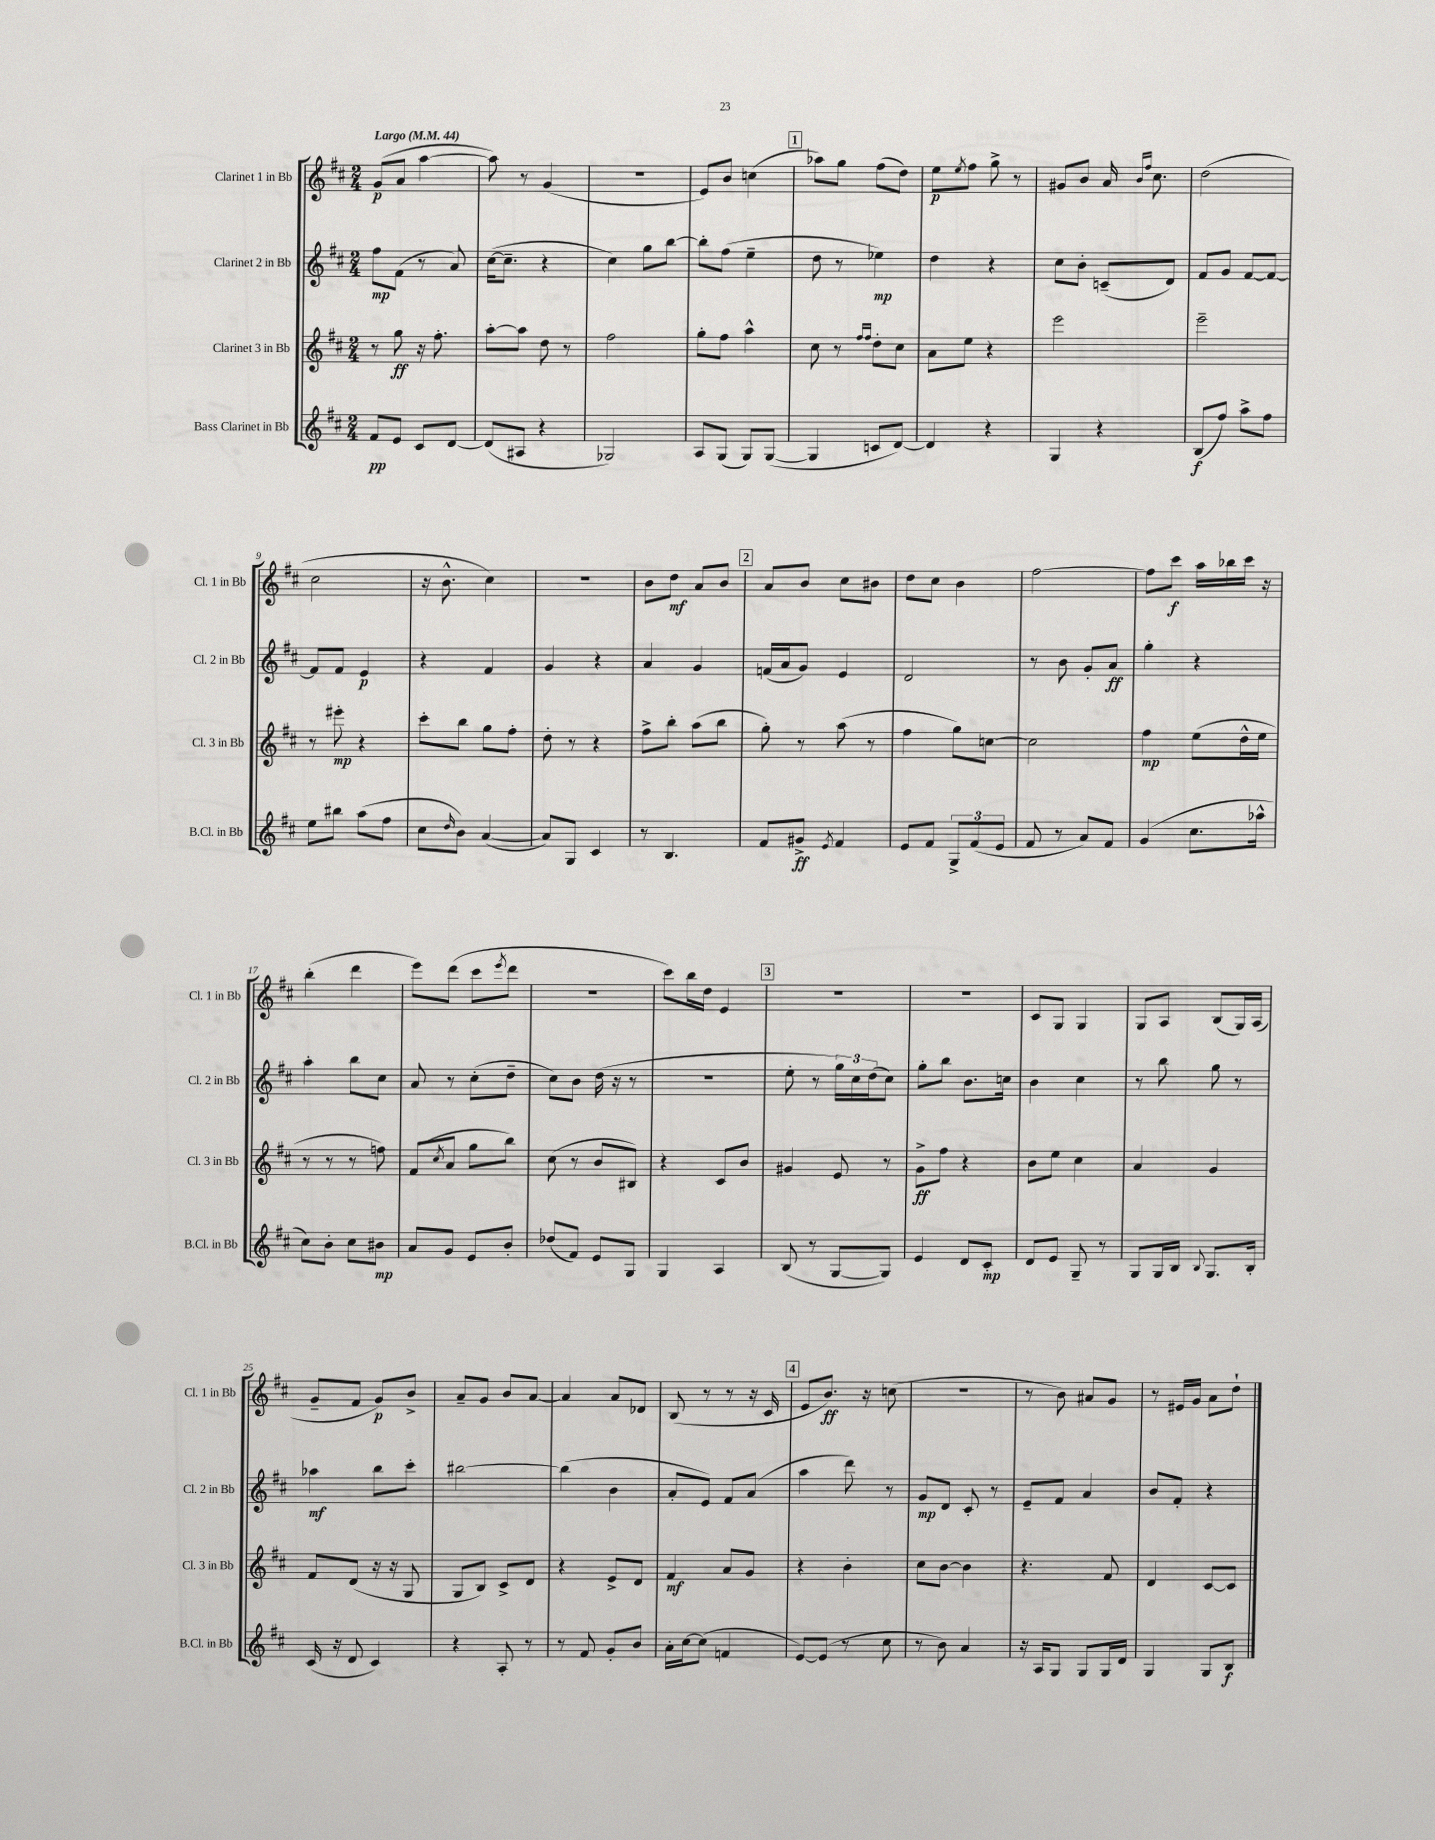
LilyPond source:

<<
\new StaffGroup <<
\new Staff = "s0" \with { instrumentName = "Clarinet 1 in Bb" shortInstrumentName = "Cl. 1 in Bb" } {
    \clef treble \key d \major \numericTimeSignature \time 2/4 \tempo "Largo" 4 = 44
    g'8\p( a'8 a''4~ |
    a''8) r8 g'4( |
    r2 |
    e'8) b'8 c''4( |
    \mark \markup { \box "1" } aes''8) g''8 fis''8( d''8) |
    e''8\p \acciaccatura { e''8 } fis''8 g''8-> r8 |
    gis'8 b'8 a'16 \grace { b'16 fis''16 } cis''8. |
    d''2( |
    cis''2 |
    r16 b'8.-^ cis''4) |
    r2 |
    b'8 d''8\mf a'8 b'8 |
    \mark \markup { \box "2" } a'8 b'8 cis''8 bis'8 |
    d''8 cis''8 b'4 |
    fis''2~ |
    fis''8 cis'''8\f a''16 bes''16 cis'''16 r16 |
    b''4-.( d'''4 |
    e'''8) d'''8( cis'''8 \acciaccatura { e'''8 } d'''8 |
    R2 |
    cis'''8) b''16 d''16 e'4 |
    \mark \markup { \box "3" } r2 |
    r2 |
    cis'8 g8 g4 |
    g8 a8 b8( g16) a16( |
    g'8-- fis'8 g'8\p) b'8-> |
    a'8-- g'8 b'8 a'8~ |
    a'4 a'8 des'8 |
    b8( r8 r8 r16 cis'16 |
    \mark \markup { \box "4" } e'8 b'8.\ff) r16 c''8( |
    r2 |
    r8 b'8) ais'8 g'8 |
    r8 eis'16 g'16 a'8 d''8-! \bar "|." |
}
\new Staff = "s1" \with { instrumentName = "Clarinet 2 in Bb" shortInstrumentName = "Cl. 2 in Bb" } {
    \clef treble \key d \major \numericTimeSignature \time 2/4
    fis''8\mp fis'8( r8 a'8) |
    cis''16~( cis''8.-- r4 |
    cis''4) g''8 b''8~ |
    b''8-. fis''8( e''4-- |
    \mark \markup { \box "1" } d''8 r8 ees''4\mp) |
    d''4 r4 |
    cis''8 b'8-. c'8--( d'8) |
    fis'8 g'8 fis'8~ fis'8~ |
    fis'8 fis'8 e'4\p |
    r4 fis'4 |
    g'4 r4 |
    a'4 g'4 |
    \mark \markup { \box "2" } f'16( a'16 g'8) e'4 |
    d'2 |
    r8 b'8 g'8-. a'8\ff |
    g''4-. r4 |
    a''4-. b''8 cis''8 |
    a'8 r8 cis''8-.( d''8-- |
    cis''8) b'8 d''16( r16 r8 |
    r2 |
    \mark \markup { \box "3" } e''8-. r8 \tuplet 3/2 { g''16) cis''16 d''16( } cis''8) |
    g''8-. b''8 b'8. c''16 |
    b'4 cis''4 |
    r8 b''8 g''8 r8 |
    aes''4\mf b''8 cis'''8-. |
    bis''2~ |
    bis''4( b'4 |
    a'8-. e'8) fis'8 a'8( |
    \mark \markup { \box "4" } a''4 d'''8) r8 |
    g'8\mp d'8 cis'8-. r8 |
    e'8-- fis'8 a'4 |
    b'8 fis'8-. r4 \bar "|." |
}
\new Staff = "s2" \with { instrumentName = "Clarinet 3 in Bb" shortInstrumentName = "Cl. 3 in Bb" } {
    \clef treble \key d \major \numericTimeSignature \time 2/4
    r8 g''8\ff r16 fis''8.-. |
    a''8~-. a''8 d''8 r8 |
    fis''2 |
    g''8-. fis''8 a''4-^ |
    \mark \markup { \box "1" } cis''8 r8 \grace { fis''16 fis''16 } d''8-. cis''8 |
    a'8 e''8 r4 |
    e'''2 |
    e'''2-- |
    r8 eis'''8-.\mp r4 |
    cis'''8-. b''8 g''8 fis''8-. |
    d''8-. r8 r4 |
    fis''8-> b''8-. a''8( b''8 |
    \mark \markup { \box "2" } g''8-.) r8 a''8( r8 |
    fis''4 g''8) c''8~ |
    c''2 |
    fis''4\mp e''8( d''16-^ e''16 |
    r8 r8 r8 f''8) |
    fis'8( \acciaccatura { cis''8 } a'8 g''8 b''8) |
    cis''8( r8 b'8 bis8) |
    r4 cis'8 b'8 |
    \mark \markup { \box "3" } gis'4 e'8 r8 |
    g'8->\ff fis''8 r4 |
    b'8 e''8 cis''4 |
    a'4 g'4 |
    fis'8 d'8( r16 r16 g8 |
    g8 b8) cis'8-> d'8 |
    r4 e'8-> d'8 |
    fis'4\mf a'8 g'8 |
    \mark \markup { \box "4" } r4 b'4-. |
    cis''8 b'8~ b'4 |
    r4. fis'8 |
    d'4 cis'8~ cis'8 \bar "|." |
}
\new Staff = "s3" \with { instrumentName = "Bass Clarinet in Bb" shortInstrumentName = "B.Cl. in Bb" } {
    \clef treble \key d \major \numericTimeSignature \time 2/4
    fis'8\pp e'8 cis'8 d'8~ |
    d'8( ais8 r4 |
    ges2) |
    a8 g8( g8) g8~( |
    \mark \markup { \box "1" } g4 c'8 d'8~) |
    d'4 r4 |
    g4 r4 |
    b8\f( fis''8) a''8-> fis''8 |
    e''8 bis''8 a''8( fis''8 |
    cis''8 \grace { d''16 } b'8) a'4~( |
    a'8) g8 cis'4 |
    r8 b4. |
    \mark \markup { \box "2" } fis'8 gis'8->\ff \acciaccatura { e'8 } fis'4 |
    e'8 fis'8 \tuplet 3/2 { g8-> fis'8( e'8 } |
    fis'8 r8 a'8) fis'8 |
    g'4( cis''8. aes''16-^ |
    cis''8) b'8-. cis''8 bis'8\mp |
    a'8 g'8 e'8 b'8-. |
    des''8( fis'8) e'8 g8 |
    g4 a4 |
    \mark \markup { \box "3" } b8( r8 g8~ g8) |
    e'4 d'8 cis'8-.\mp |
    d'8 e'8 g8-- r8 |
    g8 g16 b16 \appoggiatura { b8 } g8. b16-. |
    cis'16( r16 d'8 cis'4) |
    r4 a8-. r8 |
    r8 fis'8 g'8-. b'8 |
    a'16-. cis''16~ cis''8( f'4 |
    \mark \markup { \box "4" } e'8~) e'8( r8 cis''8 |
    r8 b'8) a'4 |
    r16 a16 g8 g8 g16 d'16 |
    g4 g8 b8\f \bar "|." |
}
>>
>>
